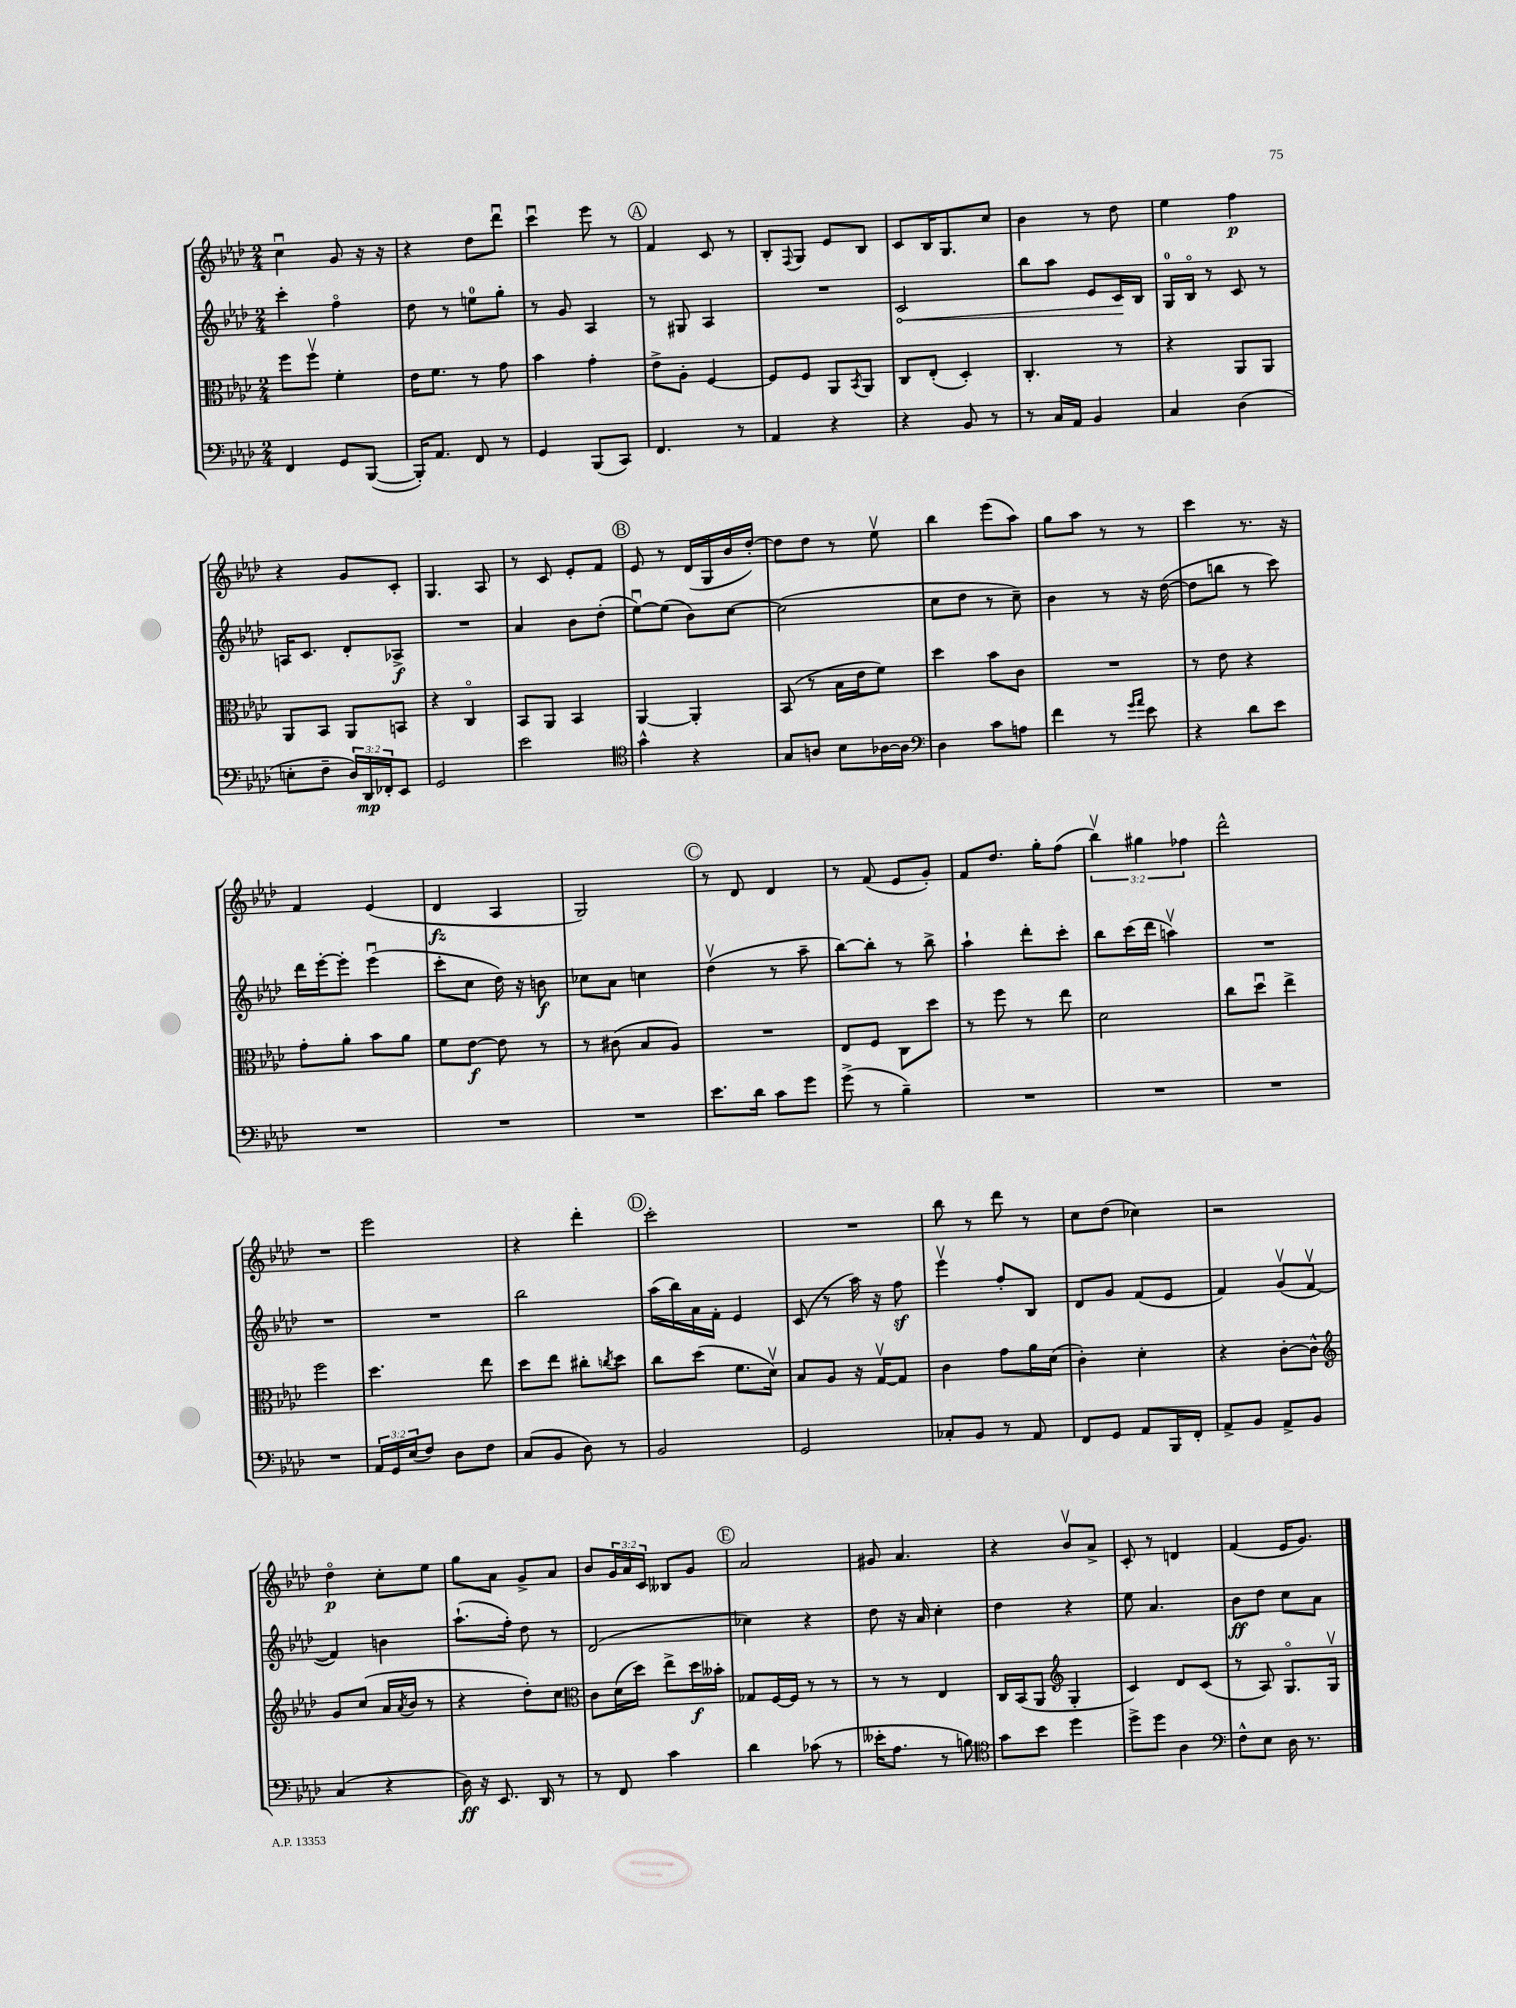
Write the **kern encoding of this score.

**kern	**kern	**kern	**kern
*staff4	*staff3	*staff2	*staff1
*clefF4	*clefC3	*clefG2	*clefG2
*k[b-e-a-d-]	*k[b-e-a-d-]	*k[b-e-a-d-]	*k[b-e-a-d-]
*M2/4	*M2/4	*M2/4	*M2/4
4FF/	8ff\L	4ccc'\	4ccu\
.	8ffv\J	.	.
8GG/L	4f'\	4ffo\	8g/
([8BBB-/J	.	.	16r
.	.	.	16r
=	=	=	=
16BBB-'/]LK)	16e-\LK	8dd-\	4r
8.AA-/J	8.f\J	.	.
.	.	8r	.
8FF/	8r	8ee\L	8dd-\L
8r	8g\	8gg'\J	8ddd-u\J
=	=	=	=
4GG/	4b-\	8r	4cccu\
.	.	8g/	.
(8BBB-/L	4g'\	4A-/	8eee-\
8CC/J)	.	.	8r
=	=	=	=
4.FF/	8e-^\L	8r	4f/
.	8A-'\J	8G#/	.
.	[4F/	4A-/	8c/
8r	.	.	8r
=	=	=	=
4AA-/	8F/]L	2r	8B-'/L
.	.	.	8qqF/
.	8F/J	.	8G/J
4r	8AA-/L	.	8e-/L
.	8qBB-/	.	.
.	8AA-/J	.	8B-/J
=	=	=	=
4r	8C/L	2c/	8c/L
.	(8E-'/J	.	16B-/K
.	.	.	8.G/
8BB-/	4D-'/)	.	.
8r	.	.	8cc/J
=	=	=	=
8r	4.C'/	8bb-\L	4b-\
16C/LL	.	8aa-\J	.
16AA-/JJ	.	.	.
4BB-/	.	8e-/L	8r
.	8r	16c/L	8dd-\
.	.	16B-/JJ	.
=	=	=	=
4C/	4r	16G/LL	4ee-\
.	.	16B-o/JJ	.
.	.	8r	.
(4D-\	8AA-/L	8c/	4ff\
.	8AA-/J	8r	.
=	=	=	=
8E'\L	8AA-/L	16A/LK	4r
.	.	8.c/J	.
8F~\J	8BB-/J	.	.
24D-/LL)	8AA-/L	8d-'/L	8g/L
24DD-/	.	.	.
24FF-'/J	.	.	.
8EE-/J	8BB/J	8A-^/J	8c'/J
=	=	=	=
2GG/	4r	2r	4.G/
.	4Co/	.	.
.	.	.	8A-/
=	=	=	=
2e-\	8BB-/L	4a-/	8r
.	8AA-/J	.	8c/
.	4BB-/	8b-\L	8e-'/L
.	.	(8dd-'\J	8f/J
=	=	=	=
*clefC4	*	*	*
4g^^\	[4AA-/	[8ee-u\L)	8e-/
.	.	(8ee-\]J	8r
4r	4AA-'/]	8b-\L)	(16d-/LL
.	.	.	16G/
.	.	[8cc\J	16b-/
.	.	.	[16dd-'/JJ)
=	=	=	=
8G/L	(8BB-/	(2cc\]	8dd-\]L
8A/J	8r	.	8dd-\J
8B-\L	16B-\LL	.	8r
.	16e-\J	.	.
[16A-\L	8f\J)	.	8ee-v\
16A-\]JJ	.	.	.
=	=	=	=
*clefF4	*	*	*
4D-\	4dd-\	8cc\L	4bb-\
.	.	8dd-\J	.
8c\L	8b-\L	8r	(8eee-\L
8A\J	8c\J	8cc~\)	8aa-\J)
=	=	=	=
4f\	2r	4b-\	8gg\L
.	.	.	8aa-\J
8r	.	8r	8r
16qqg/LL	.	.	.
16qqa-/JJ	.	.	.
8e-\	.	16r	8r
.	.	([16dd-\	.
=	=	=	=
4r	8r	8dd-\]L	4ccc\
.	8e-\	8bb\J	.
8d-\L	4r	8r	8.r
8e-\J	.	8ccc\)	.
.	.	.	16r
=	=	=	=
2r	8g'\L	16ddd-\LL	4f/
.	.	[16eee-'\J	.
.	8a-'\J	8eee-'\]J	.
.	8b-\L	(4eee-u\	(4e-/
.	8a-\J	.	.
=	=	=	=
2r	8f\L	8ccc'\L	4d-/
.	[8e-\J	8cc\J	.
.	8e-\]	16dd-\)	4A-/
.	.	16r	.
.	8r	8b\	.
=	=	=	=
2r	8r	8cc-\L	2G/)
.	(8c#\	8a-\J	.
.	8B-/L	4cc\	.
.	8A-/J)	.	.
=	=	=	=
8.e-\L	2r	(4dd-v\	8r
.	.	.	8d-/
16d-\Jk	.	.	.
8c\L	.	8r	4d-/
8g\J	.	8aa-~\	.
=	=	=	=
(8g^\	8E-/L	[8bb-\L)	8r
8r	8F/J	8bb-'\]J	(8f/
4B-~\)	8C\L	8r	8e-/L
.	8dd-\J	8bb-^\	8g'/J)
=	=	=	=
2r	8r	4aa-`\	8f/L
.	8ff\	.	8.dd-/J
.	8r	8ddd-'\L	.
.	.	.	16gg'\LK
.	8ee-\	8ccc'\J	(8ff\J
=	=	=	=
2r	2d-\	8bb-\L	6bb-v\)
.	.	(16ccc\L	.
.	.	.	6gg#\
.	.	16ddd-\JJ	.
.	.	4aav\)	.
.	.	.	6ff-\
=	=	=	=
2r	8cc\L	2r	2ddd-^^\
.	8dd-u\J	.	.
.	4ee-^\	.	.
=	=	=	=
2r	2ff\	2r	2r
=	=	=	=
24AA-/LL	4.dd-\	2r	2eee-\
24GG/	.	.	.
(24E-/J	.	.	.
8F/J)	.	.	.
8D-\L	.	.	.
8F\J	8ee-\	.	.
=	=	=	=
(8C/L	8dd-\L	2bb-\	4r
8BB-/J	8ee-\J	.	.
8D-\)	8cc#'\L	.	4ddd-'\
.	8qcc/	.	.
8r	8dd-\J	.	.
=	=	=	=
2BB-/	8cc\L	(16aa-\LL	2ccc'\
.	.	16bb-\)	.
.	(8dd-\J	16a-\	.
.	.	16f'\JJ	.
.	8.f\L	4e-/	.
.	16d-v\Jk)	.	.
=	=	=	=
2GG/	8B-/L	(8c/	2r
.	8A-/J	8r	.
.	16r	16aa-\)	.
.	[16Gv/LK	16r	.
.	8G/]J	8ff\	.
=	=	=	=
8C-'/L	4c\	4eee-v\	8bb-\
8BB-/J	.	.	8r
8r	8g\L	8ff'/L	8ddd-\
8AA-/	16a-\L	8B-/J	8r
.	(16d-\JJ	.	.
=	=	=	=
8FF/L	4c'\)	8d-/L	8cc\L
8GG/J	.	8g/J	(8dd-\J
8AA-/L	4d-'\	(8f/L	4cc-\)
16BBB-/L	.	8e-/J	.
16FF'/JJ	.	.	.
=	=	=	=
8AA-^/L	4r	4f/)	2r
8BB-/J	.	.	.
8AA-^/L	[8c'\L	(8gv/L	.
8BB-/J	8c^^\]J	[8fv/J	.
=	=	=	=
*	*clefG2	*	*
(4C/	8g/L	4f/])	4dd-o\
.	(8cc/J	.	.
4r	16a-/LL	4b\	8cc'\L
.	8qa-/	.	.
.	16b-/JJ	.	.
.	8r	.	8ee-\J
=	=	=	=
16D-\)	4r	(8.aa-`\L	8gg\L
16r	.	.	.
8.EE-/	.	.	8a-\J
.	.	16ff'\Jk)	.
.	8dd-'\L)	8dd-\	8g^/L
16DD-/	.	.	.
8r	8cc\J	8r	8a-/J
=	=	=	=
*	*clefC3	*	*
8r	8c\L	(2d-/	8b-/L
8FF/	(16d-\L	.	24g/L
.	.	.	24a-/
.	16dd-\JJ)	.	.
.	.	.	24c/JJ
4c\	8ee-^\L	.	8B--/L
.	16dd-\L	.	8g/J
.	16b--'\JJ	.	.
=	=	=	=
4d-\	8G-/L	4cc-\)	2a-/
.	[16F/L	.	.
.	16F/]JJ	.	.
(8c-\	8r	4r	.
8r	8r	.	.
=	=	=	=
16e--'\LK	8r	8dd-\	8g#/
8.A-\J	.	.	.
.	8r	16r	4.a-/
.	.	16a-/	.
8r	4E-/	4cc'\	.
8B\)	.	.	.
=	=	=	=
*clefC4	*	*	*
8g\L	16C/LL	4dd-\	4r
.	(16BB-/J	.	.
8b-\J	8AA-/J	.	.
*	*clefG2	*	*
4dd-\	4G'/	4r	8b-v/L
.	.	.	8a-^/J
=	=	=	=
8dd-^\L	4c/)	8ee-\	8c'/
8dd-\J	.	4.a-/	8r
4A-\	8d-/L	.	4d/
.	(8c/J	.	.
=	=	=	=
*clefF4	*	*	*
8F^^\L	8r	8b-\L	(4f/
8E-\J	8A-/)	8dd-\J	.
16D-\	8.Go/L	8cc\L	16e-/LK
8.r	.	.	8.g/J)
.	.	8a-\J	.
.	16Gv/Jk	.	.
==	==	==	==
*-	*-	*-	*-
